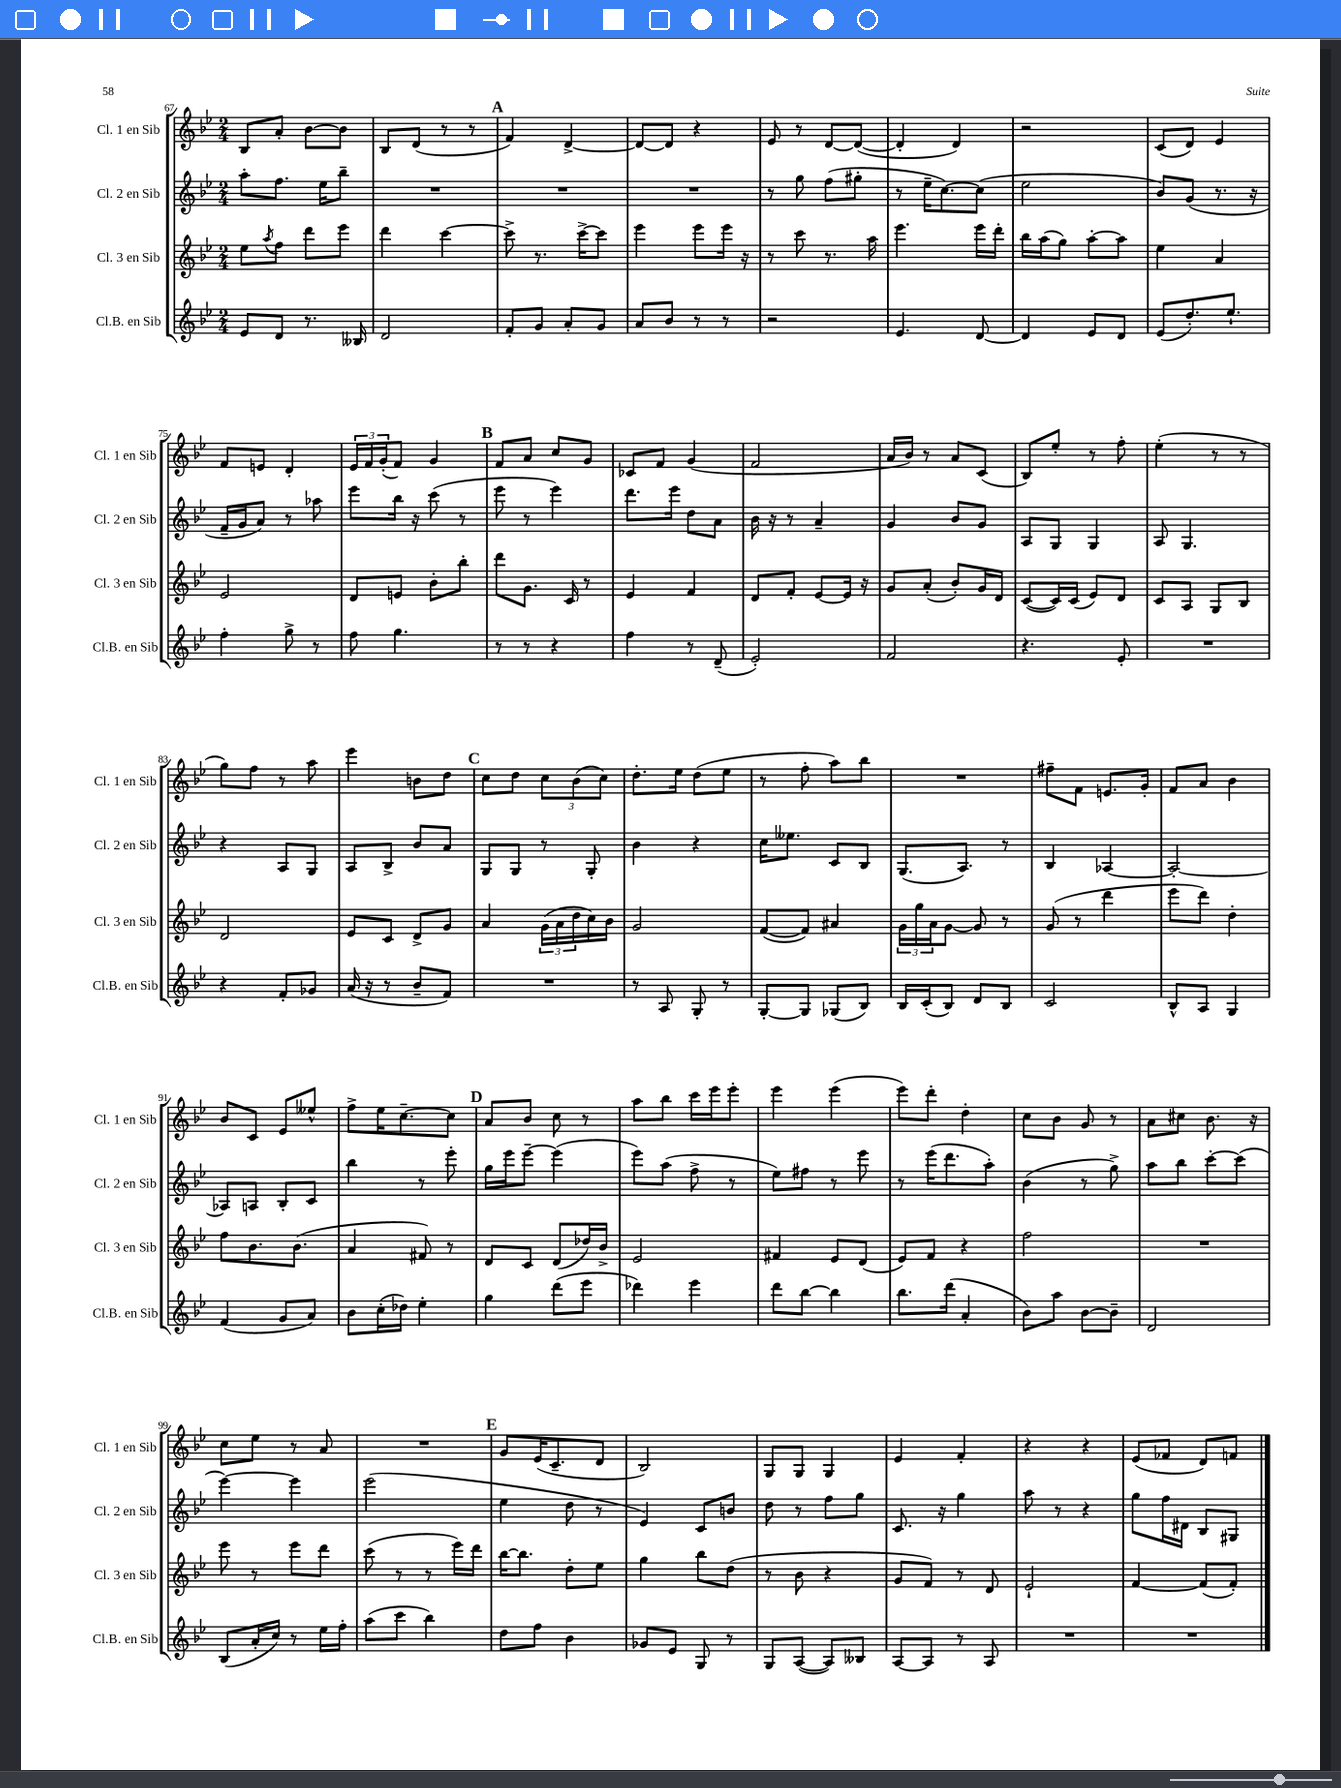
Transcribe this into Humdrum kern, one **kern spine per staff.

**kern	**kern	**kern	**kern
*staff4	*staff3	*staff2	*staff1
*clefG2	*clefG2	*clefG2	*clefG2
*k[b-e-]	*k[b-e-]	*k[b-e-]	*k[b-e-]
*M2/4	*M2/4	*M2/4	*M2/4
8e-	8ee-	8aa'	8B-
.	8qaa	.	.
8d	8ff	8.ff	8a'
8.r	8ddd	.	[8b-
.	.	16ee-	.
.	8eee-	8bb-~	8b-]
16B--	.	.	.
=	=	=	=
2d	4ddd	2r	8B-
.	.	.	(8d
.	[4ccc	.	8r
.	.	.	8r
=	=	=	=
8f'	8ccc^]	2r	4f)
8g	8.r	.	.
8a'	.	.	[4d^
.	[16ccc^	.	.
8g	8ccc]	.	.
=	=	=	=
8a	4eee-	2r	8d_
8b-	.	.	8d]
8r	8eee-	.	4r
8r	16eee-	.	.
.	16r	.	.
=	=	=	=
2r	8r	8r	8e-
.	8ccc	8gg	8r
.	8.r	(8ff	[8d
.	.	8gg#'	(8d_
.	16aa	.	.
=	=	=	=
4.e-	4.eee-	8r	4d']
.	.	16ee-~	.
.	.	[8.cc)	.
.	.	.	4d)
[8d	16eee-	(8cc]	.
.	16ddd'	.	.
=	=	=	=
4d]	16bb-	2ee-	2r
.	(16aa	.	.
.	8gg)	.	.
8e-	[8aa'	.	.
8d	8aa]	.	.
=	=	=	=
(8e-	4ee-	8b-)	(8c
8.dd')	.	(8g	8d)
.	4a	8.r	4e-
8.ee-`	.	.	.
.	.	16r	.
=	=	=	=
4ff'	2e-	16f~	8f
.	.	16g	.
.	.	8a)	8e
8gg^	.	8r	4d'
8r	.	8aa-	.
=	=	=	=
8ff	8d	8eee-	24e-
.	.	.	24f
.	.	.	(24g'
4.gg	8e	16bb-	8f)
.	.	16r	.
.	8b-'	(8ccc	4g
.	8bb-'	8r	.
=	=	=	=
8r	8ddd	8eee-	8f
8r	8.g	8r	8a
4r	.	4eee-)	8cc
.	16c	.	.
.	8r	.	8g
=	=	=	=
4ff	4e-	8.ddd	8c-
.	.	.	8f
.	.	16eee-	.
8r	4f	8dd	(4g
(8d~	.	8a	.
=	=	=	=
2e-')	8d	16b-	2f
.	.	16r	.
.	8f'	8r	.
.	[8e-	4a~	.
.	16e-]	.	.
.	16r	.	.
=	=	=	=
2f	8g	4g	16a
.	.	.	16b-)
.	(8a'	.	8r
.	8b-')	8b-	8a
.	16g	8g	(8c
.	16d	.	.
=	=	=	=
4.r	([8c	8A	8B-)
.	16c])	8G	8ee-'
.	(16c	.	.
.	8e-)	4G	8r
8e-'	8d	.	8ff'
=	=	=	=
2r	8c	8A	(4ee-'
.	8A	4.G	.
.	8G	.	8r
.	8B-	.	8r
=	=	=	=
4r	2d	4r	8gg)
.	.	.	8ff
8f'	.	8A	8r
8g-	.	8G	8aa
=	=	=	=
(16a	8e-	8A	4eee-
16r	.	.	.
8r	8c	8B-^	.
8b-~	8d^	8b-	8b
8f)	8g	8a	8dd
=	=	=	=
2r	4a	8G	8cc
.	.	8G	8dd
.	(24g	8r	12cc
.	24a	.	.
.	24dd	.	(12b-
.	16cc)	8G'	.
.	.	.	12cc)
.	16b-	.	.
=	=	=	=
8r	2g	4b-	8.dd'
8A	.	.	.
.	.	.	16ee-
8G'	.	4r	(8dd
8r	.	.	8ee-
=	=	=	=
[8G'	([8f	16cc	8r
.	.	8.ee--	.
8G]	8f])	.	8ff'
(8G-	4a#	8c	8aa)
8B-)	.	8B-	8bb-
=	=	=	=
16B-	24g	(8.G	2r
.	24gg	.	.
(16c'	.	.	.
.	24a	.	.
8B-)	[8g	.	.
.	.	8.A)	.
8d	8g]	.	.
8B-	8r	8r	.
=	=	=	=
2c	(8g	4B-	8ff#~
.	8r	.	8f
.	4ddd	[4A-	8.e
.	.	.	16g'
=	=	=	=
8B-^^	8eee-	2A-'_	8f
8A	8ddd)	.	8a
4G	4dd'	.	4b-
=	=	=	=
(4f	8ff	8A-]	8b-
.	8.b-	8A	8c
8g	.	8B-'	8e-
.	(8.b-	.	.
8a)	.	8c	8ee--^^
=	=	=	=
8b-	4a	4bb-	8ff^
(16cc'	.	.	16ee-
16dd-)	.	.	[8.cc~
4ee-'	8f#)	8r	.
.	8r	8eee-'	8cc]
=	=	=	=
4gg	8d	16gg	8a
.	.	16eee-	.
.	8c	[8eee-~	8b-
(8ddd	(8d	(4eee-]	8cc
8eee-	16dd-)	.	8r
.	16b-^	.	.
=	=	=	=
4ddd-)	2e-	8eee-)	8aa
.	.	(8aa	8bb-
4eee-	.	8ff^	16ccc
.	.	.	16eee-
.	.	8r	8eee-'
=	=	=	=
8ddd	4f#	8ee-)	4eee-
[8bb-	.	8ff#	.
4bb-]	8e-	8r	(4eee-
.	(8d	8eee-	.
=	=	=	=
8.bb-	8e-)	8r	8eee-)
.	8f	(16eee-	8ddd'
(16ddd	.	8.ddd	.
4a'	4r	.	4dd'
.	.	8aa')	.
=	=	=	=
8b-)	2ff	(4b-	8cc
8aa	.	.	8b-
[8b-	.	8r	8g
8b-~]	.	8gg^)	8r
=	=	=	=
2d	2r	8aa	8a
.	.	8bb-	8cc#
.	.	[8ccc'	8.b-
.	.	(8ccc]	.
.	.	.	16r
=	=	=	=
(8B-	8eee-	[4eee-)	8cc
16a'	8r	.	8ee-
16cc)	.	.	.
8r	8eee-	4eee-]	8r
16ee-	8ddd	.	8a
16ff'	.	.	.
=	=	=	=
(8aa	(8ccc	(2eee-	2r
8ccc	8r	.	.
4bb-)	8r	.	.
.	16eee-)	.	.
.	16ddd	.	.
=	=	=	=
8dd	[16bb-	4ee-	8g
.	8.bb-]	.	.
8ff	.	.	(16e-
.	.	.	8.c~
4b-	8dd'	8dd	.
.	8ee-	8r	8d
=	=	=	=
8g-	4gg	4e-)	2B-)
8e-	.	.	.
8G	8bb-	8c	.
8r	(8dd	8b	.
=	=	=	=
8G	8r	8dd	8G
([8A	8b-	8r	8G
8A])	4r	8ff	4G
8B--	.	8gg	.
=	=	=	=
[8A	8g	8.c	4e-
8A]	8f)	.	.
.	.	16r	.
8r	8r	4gg	4f'
8A	8d	.	.
=	=	=	=
2r	2e-`	8aa	4r
.	.	8r	.
.	.	4r	4r
=	=	=	=
2r	[4f	8gg	(8e-
.	.	16ff	8f-
.	.	16d#	.
.	(8f]	8B-	8d)
.	8f')	8G#	8f
==	==	==	==
*-	*-	*-	*-
